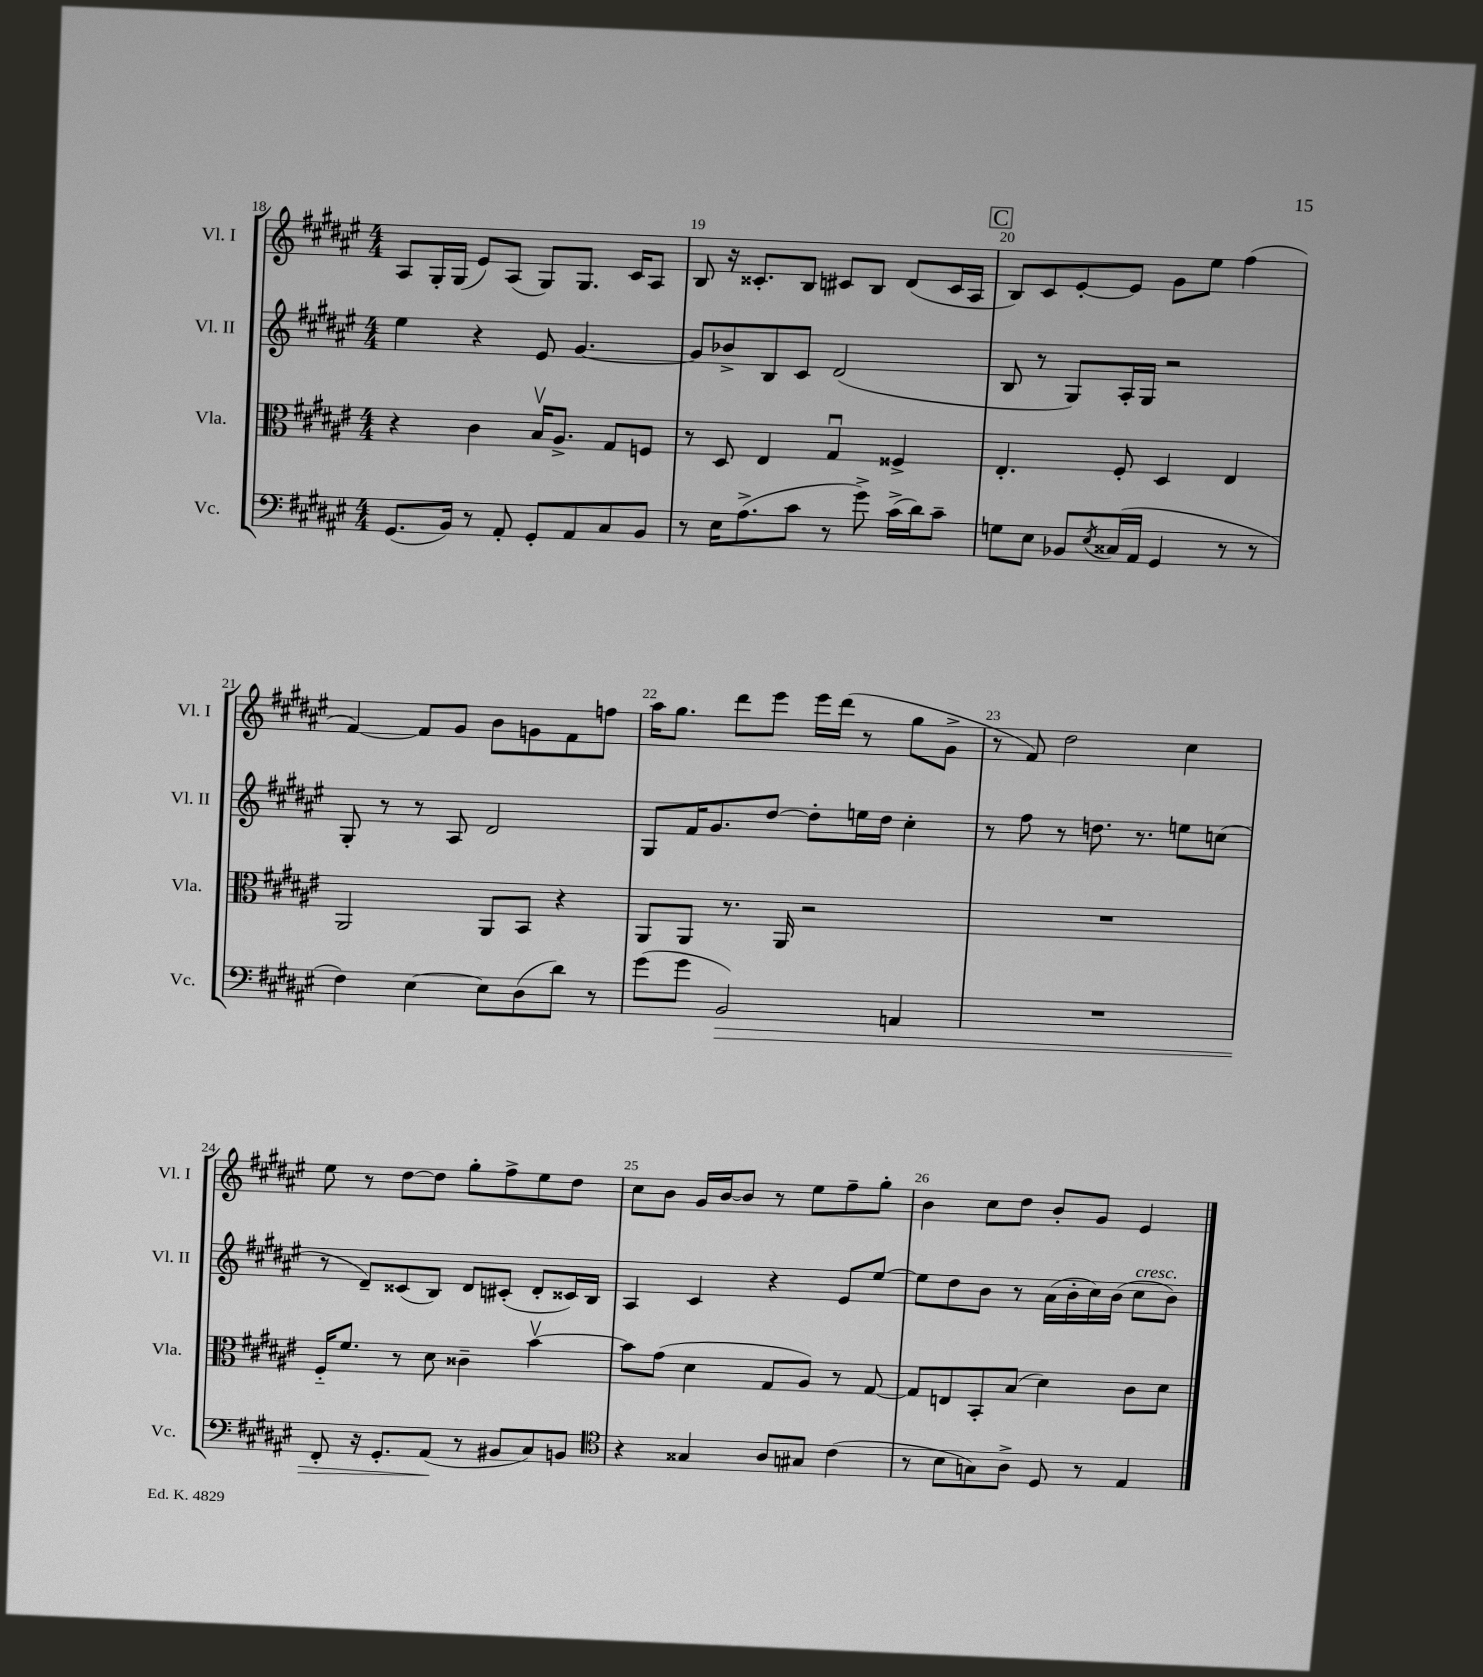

**kern	**dynam	**kern	**kern	**kern
*part4	*part4	*part3	*part2	*part1
*staff4	*staff4	*staff3	*staff2	*staff1
*I"Vc.	*	*I"Vla.	*I"Vl. II	*I"Vl. I
*I'Vc.	*	*I'Vla.	*I'Vl. II	*I'Vl. I
*clefF4	*	*clefC3	*clefG2	*clefG2
*k[f#c#g#d#a#e#]	*	*k[f#c#g#d#a#e#]	*k[f#c#g#d#a#e#]	*k[f#c#g#d#a#e#]
*M4/4	*	*M4/4	*M4/4	*M4/4
=18	=18	=18	=18	=18
(8.GG#/L	.	4r	4ee#\	8A#/L
.	.	.	.	16G#'/L
16BB/Jk)	.	.	.	(16G#/JJ
8r	.	4c#\	4r	8e#/L)
8AA#'/	.	.	.	(8A#/J
8GG#'/L	.	16Bv/KL	8e#/	8G#/L)
.	.	8.A#^/J	.	.
8AA#/	.	.	[4.g#/	8.G#/J
8C#/	.	8G#/L	.	.
.	.	.	.	16c#/KL
8BB/J	.	8Fn/J	.	8A#/J
=19	=19	=19	=19	=19
8r	.	8r	8g#/L]	8B/
16E#\KL	.	8D#/	8b-X^/	16r
(8.A#^\	.	.	.	8.c##X'/L
.	.	4E#/	8B/	.
8c#\J	.	.	8c#/J	8B/J
8r	.	4G#u/	(2d#/	8c#X/L
8g#^\)	.	.	.	8B/J
(16c#^\LL	.	4F##X^/	.	(8d#/L
16d#\J)	.	.	.	.
8c#~\J	.	.	.	16c#/L
.	.	.	.	16A#/JJ
!!LO:REH:place=s1:t=C
=20	=20	=20	=20	=20
8Gn\L	.	4.E#'/	8B/	8B/L)
8E#\J	.	.	8r	8c#/
8BB-X/L	.	.	8G#/L)	[8e#'/
8qE#/	.	.	.	.
(16C##X/L	.	8F#'/	16A#'/L	8e#/J]
16AA#/JJ	.	.	16G#/JJ	.
4GG#/	.	4D#/	2r	8g#\L
.	.	.	.	8ee#\J
8r	.	4E#/	.	(4ff#\
8r	.	.	.	.
!!LO:LB:g=z
=21	=21	=21	=21	=21
4F#\)	.	2AA#/	8G#'/	[4f#/)
.	.	.	8r	.
[4E#\	.	.	8r	8f#/L]
.	.	.	8A#/	8g#/J
8E#\L]	.	8AA#/L	2d#/	8b\L
(8D#\	.	8BB/J	.	8gn\
8d#\J)	.	4r	.	8f#\
8r	.	.	.	8ffn\J
=22	=22	=22	=22	=22
(8g#\L	.	8AA#/L	8G#/L	16aa#\KL
.	.	.	.	8.gg#\J
8g#\J	.	8AA#/J	16f#/K	.
.	.	.	8.g#/	.
!	!LO:HP:b	!	!	!
2BB/)	>	8.r	.	8ddd#\L
.	.	.	[8dd#/J	8eee#\J
.	.	16AA#/	.	.
.	.	2r	8dd#'\L]	16eee#\LL
.	.	.	.	(16ddd#\JJ
.	.	.	16een\L	8r
.	.	.	16dd#\JJ	.
4AAn/	.	.	4cc#'\	8gg#\L
.	.	.	.	8g#^\J
=23	=23	=23	=23	=23
1r	.	1r	8r	8r
.	.	.	8ff#\	8f#/)
.	.	.	8r	2dd#\
.	.	.	8.ddn\	.
.	.	.	8.r	.
.	.	.	8een\L	4cc#\
.	.	.	(8ccn\J	.
!!LO:LB:g=z
=24	=24	=24	=24	=24
8FF#'/	.	16F#/KL	8r	8ee#\
.	.	8.f#/J	.	.
16r	.	.	8d#~/L)	8r
8.GG#'/L	.	.	.	.
.	.	8r	(8c##X/	[8dd#\L
(8AA#/J	.	8d#\	8B/J)	8dd#\J]
8r	]	4c##X~\	8d#/L	8gg#'\L
8BB#X/L	.	.	(8c#X'/J	8ff#^\
8C#/)	.	[4bv\	8d#'/L	8ee#\
8BBn/J	.	.	16c##X/L)	8dd#\J
.	.	.	16B/JJ	.
=25	=25	=25	=25	=25
*clefC4	*	*	*	*
4r	.	8b\L]	4A#/	8cc#\L
.	.	(8g#\J	.	8b\J
4G##X/	.	4d#\	4c#/	16g#/LL
.	.	.	.	[16b/J
.	.	.	.	8b/J]
8A#/L	.	8G#/L	4r	8r
8G#X/J	.	8A#/J)	.	8ee#\L
(4c#\	.	8r	8e#/L	8ff#~\
.	.	[8G#/	[8ee#/J	8gg#'\J
=26	=26	=26	=26	=26
8r	.	8G#/L]	8ee#\L]	4b\
8B\L	.	8En/	8dd#\	.
8Gn\)	.	8BB'/	8b\J	8cc#\L
8A#^\J	.	(8B/J	8r	8dd#\J
8D#/	.	4d#\)	(16a#\LL	8b'/L
.	.	.	16b'\	.
8r	.	.	16cc#\)	8g#/J
.	.	.	(16b\JJ	.
!	!	!	!LO:TX:a:i:t=cresc.	!
4E#/	.	8c#\L	8cc#\L	4e#/
.	.	8d#\J	8b\J)	.
==	==	==	==	==
*-	*-	*-	*-	*-
